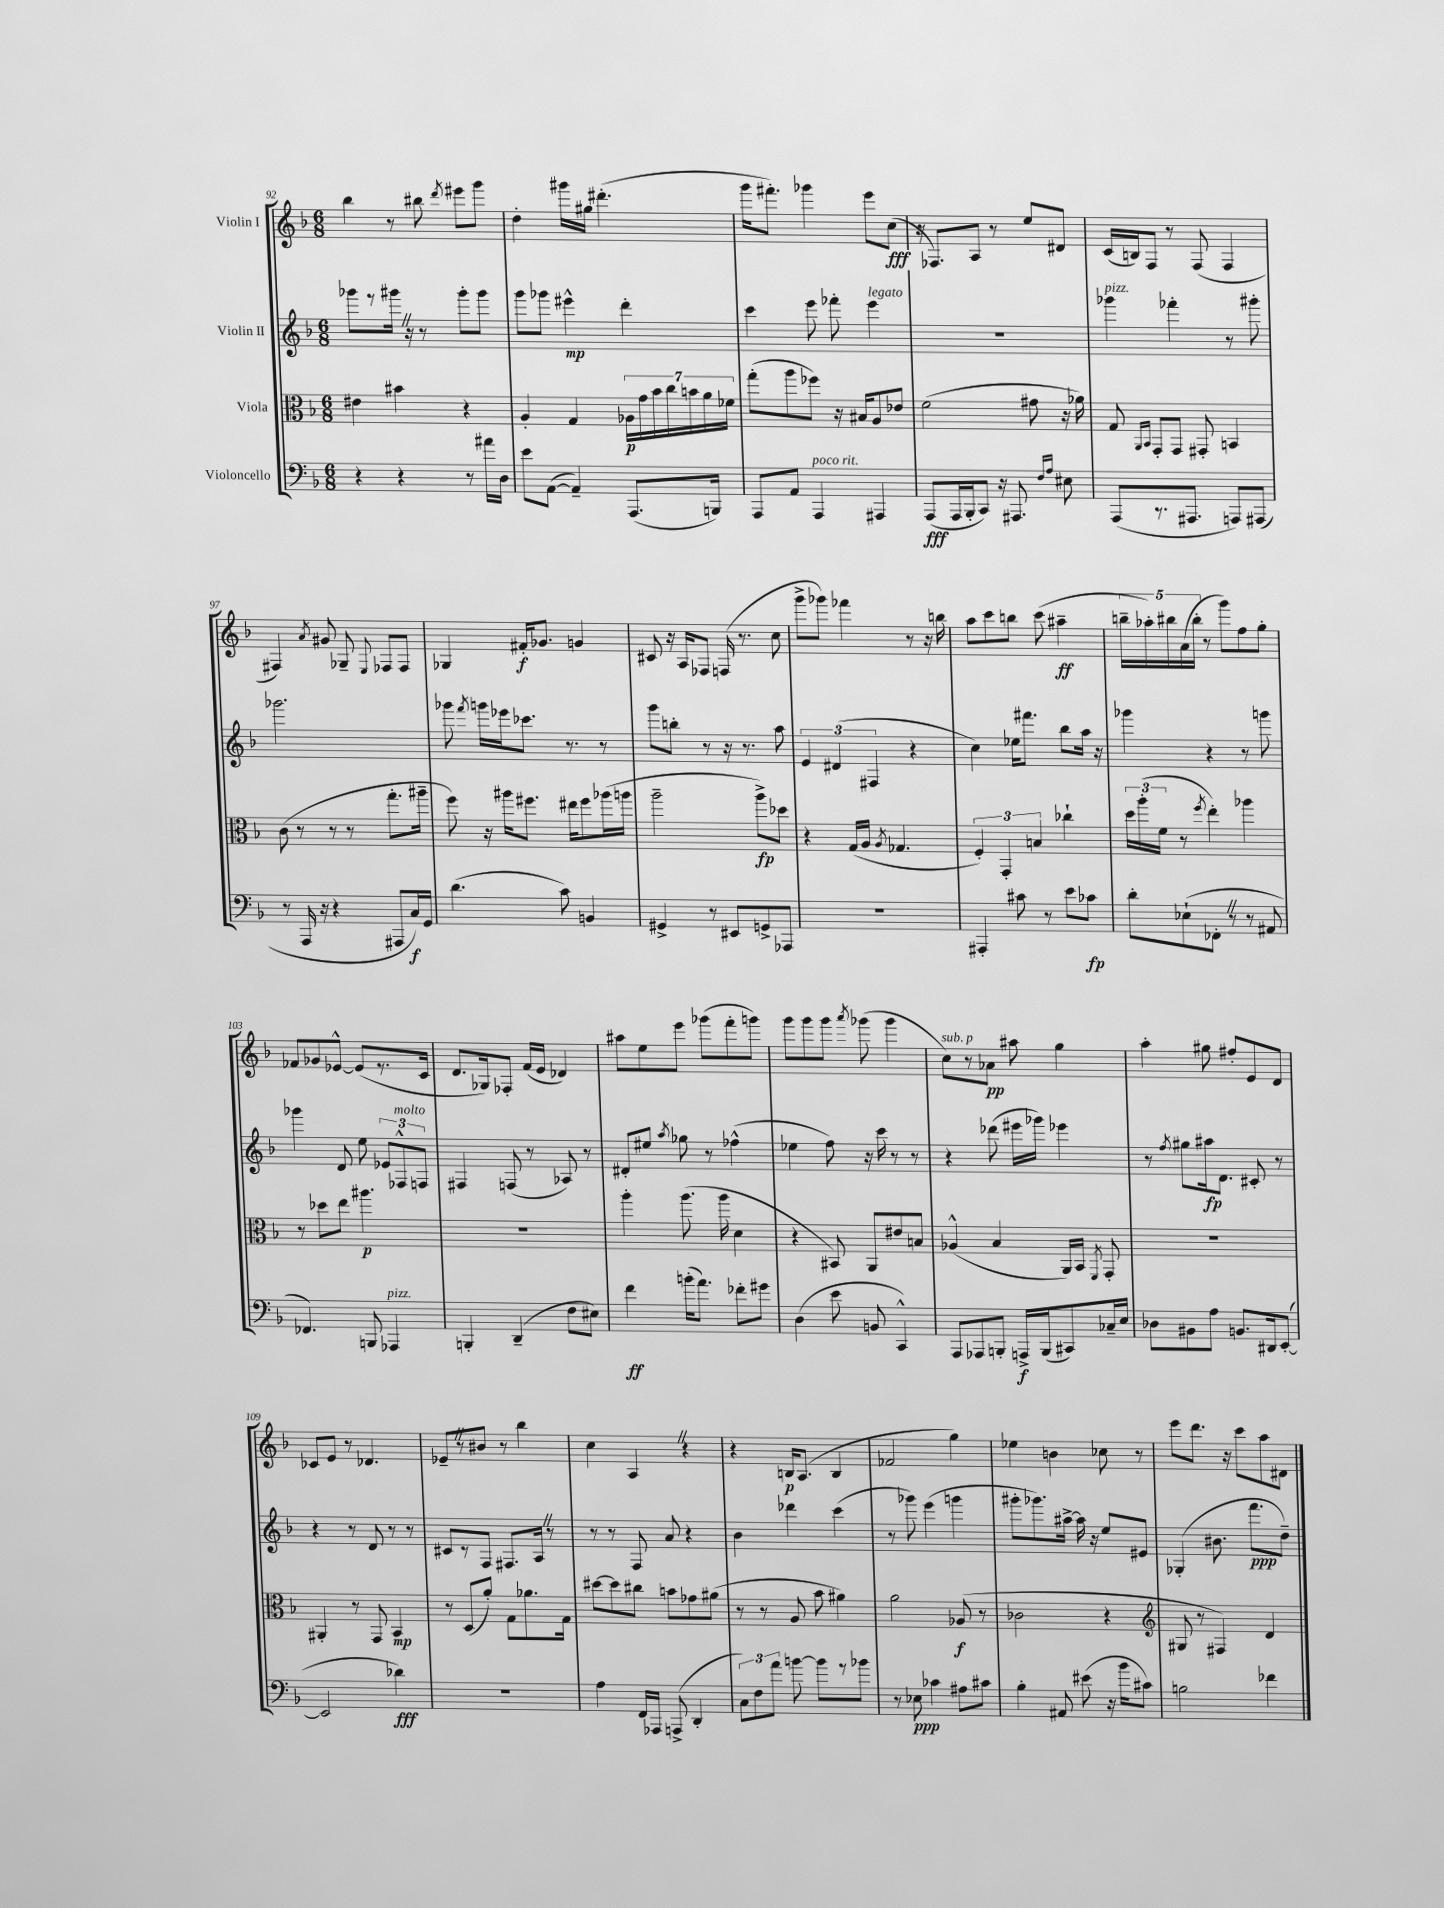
<<
\new StaffGroup <<
\new Staff = "s0" \with { instrumentName = "Violin I" } {
    \clef treble \key f \major \numericTimeSignature \time 6/8
    \autoBeamOff bes''4 r8 bis''8 \acciaccatura { d'''8 } eis'''8[ g'''8] |
    d''4-. gis'''16[ gis''16] dis'''4.-.( |
    g'''16[ fis'''8.]-.) ges'''4 e'''8[ c''8]\fff( |
    r16 fes8.[) a8] r8 e''8[ dis'8] |
    c'16[( b16) f8] r8 f8( f4 |
    fis4) \acciaccatura { a'8 } gis'8 ges8-- \appoggiatura { e8 } fes8[ fes8] |
    ges4 fis'16[-.\f ges'8.] g'4 |
    cis'8 r16 a16[ fes8] f16( r8. c''8 |
    g'''8[-> ges'''8]) fes'''4 r8 r16 b''16 |
    a''8[ c'''8 b''8] c'''8( ais''4--\ff |
    \tuplet 5/4 { b''16[-- aes''16-.) bis''16 a'16( bis''16]-. } r8 g'''8[) f''8 g''8]-. |
    fes'8[ ges'8 ees'8]~-^ ees'8[( r8. c'16] |
    d'8.[ ges16) fes8]-. f'16[( e'16] des'4) |
    ais''8[ e''8 e'''8] ges'''8[( f'''8-. g'''8]) |
    g'''8[ g'''8 g'''8] \acciaccatura { a'''8 } ges'''8( ges'''4 |
    c''8[^\markup { \italic "sub. p" }) r8 aes'8]\pp ais''8 g''4 |
    a''4-. gis''8 fis''8[-. e'8 d'8] |
    ces'8[ e'8] r8 des'4. |
    ees'8[-- \once \override BreathingSign.text = \markup { \musicglyph "scripts.caesura.straight" } \breathe r8 bis'8] r8 bes''4 |
    c''4 a4 \once \override BreathingSign.text = \markup { \musicglyph "scripts.caesura.straight" } \breathe r4 |
    r4 b16[\p a8.]( b4 |
    fes'2 g''4) |
    ees''4 b'4 ces''8 r8 |
    e'''8[ d'''8.] r16 c'''8[ a''8 dis'8] \bar "|." |
}
\new Staff = "s1" \with { instrumentName = "Violin II" } {
    \clef treble \key f \major \numericTimeSignature \time 6/8
    \autoBeamOff ges'''8[ r8 gis'''16] \once \override BreathingSign.text = \markup { \musicglyph "scripts.caesura.straight" } \breathe r16 r8 gis'''8[-. gis'''8] |
    g'''8[ ges'''8] eis'''4-^\mp d'''4-. |
    c'''4 e'''8 fes'''8-. e'''4^\markup { \italic "legato" } |
    R2. |
    ges'''4^\markup { \italic "pizz." } fes'''4-. r8 gis'''8-. |
    ges'''2. |
    ges'''8 \acciaccatura { f'''8 } g'''16[ ees'''16 ces'''8.] r8. r8 |
    g'''8[ b''8]-. r8 r16 r8. a''8 |
    \tuplet 3/2 { e'4 dis'4( fis4 } r4 |
    c''4) ees''16[ fis'''8.] bes''8[ a''16] r16 |
    ges'''4 r4 r8 g'''8 |
    ges'''4 d'8 e''8 \tuplet 3/2 { ees'8[ fes8-^^\markup { \italic "molto" } f8] } |
    fis4 f8( r8 aes8) r8 |
    dis'8[-. eis''8] \acciaccatura { a''8 } ges''8 r8 fes''4-^( |
    ees''4 f''8) r16 c'''16 r8 r8 |
    r4 des'''8( eis'''16[ ges'''16]) ees'''4 |
    r8 \acciaccatura { f''8 } gis''8[ ais''16\fp d'8.] cis'8-. r8 |
    r4 r8 d'8 r8 r8 |
    cis'8[ r8 f8] fis8.[ a16] \once \override BreathingSign.text = \markup { \musicglyph "scripts.caesura.straight" } \breathe r8 |
    r8 r8 f8 a'8 r4 |
    bes'4 des'''4 c'''4( |
    r8 ges'''8) e'''4( g'''4 |
    gis'''8[-. ges'''8.) ais''16]~-> ais''16 r16 e''8[ eis'8] |
    ges4-.( bis'8. f'''8.[\ppp d''8]--) \bar "|." |
}
\new Staff = "s2" \with { instrumentName = "Viola" } {
    \clef alto \key f \major \numericTimeSignature \time 6/8
    \autoBeamOff eis'4 bis'4 r4 |
    a4-. g4 \tuplet 7/4 { aes16[\p g'16 bes'16 c''16 b'16 a'16 fes'16] } |
    g''8[-.( a''8 fes''8]) r16 bis16[ a8 ees'8] |
    f'2( gis'8 r16 aes'16) |
    g8 \grace { a,16[ bes,16] } g,8[-. g,8] gis,8-. b,4 |
    c'8( r8 r8 r8 g''8.[-. ais''16]-- |
    f''8) r16 ais''16[ fis''8.] eis''16[ fis''8 aes''16( a''16] |
    a''2-- a''8[->\fp) des''8] |
    r4 g16[( a16] \acciaccatura { a8 } ges4. |
    \tuplet 3/2 { f4-.) g,4-. b4 } ces''4-! |
    \tuplet 3/2 { d''16[ a''16-.( f'16] } r8 \acciaccatura { f''8 } e''4-.) aes''4 |
    r8 des''8[ e''8] ais''4.\p |
    R2. |
    a''4-. a''8.( a''16 d'4 |
    r4 bis,8) a,8[ eis'8 b8] |
    aes4-^( bes4 a,16[) bes,16] \acciaccatura { f,8 } g,8-. |
    R2. |
    ais,4-. r8 g,8 bes,4\mp |
    r8 d8[( a'8]-.) g8[ aes'8. g16] |
    dis''8[~ dis''8 cis''8] b'8[ ges'8 ais'8]( |
    r8 r8 a8 bes'8 ais'4) |
    a'2 aes8\f( r8 |
    ces'2 r4 |
    \clef treble gis8 r8 fis4) d'4 \bar "|." |
}
\new Staff = "s3" \with { instrumentName = "Violoncello" } {
    \clef bass \key f \major \numericTimeSignature \time 6/8
    \autoBeamOff r4 r4 r8 ais'16[ d16] |
    e'8[ a,8]~( a,4--) a,,8.[( b,,16]) |
    a,,8[ a,8] a,,4^\markup { \italic "poco rit." } ais,,4 |
    a,,8[\fff( a,,16 bes,,16-. c,8]) r16 ais,,8. \grace { f16[ a16] } eis8 |
    a,,8[( r8. ais,,8.] a,,8[) ais,,8]( |
    r8 a,,16 r16 r4 ais,,8[ c16\f) g,16] |
    d'4.( c'8) b,4 |
    gis,4-> r8 eis,8[ g,8-> aes,,8] |
    R2. |
    ais,,4-. cis'8 r8 e'8[ ces'8]\fp |
    d'8[-. ees8-!( fes,8]-. \once \override BreathingSign.text = \markup { \musicglyph "scripts.caesura.straight" } \breathe r8 r8 ais,8 |
    fes,4.) b,,8 aes,,4^\markup { \italic "pizz." } |
    b,,4-. d,4--( f8[ eis8]) |
    f'4\ff b'16[-.( a'8.]) fes'8[-. gis'8] |
    d4( e'8 b,8 c,4-^) |
    a,,8[ aes,,8 b,,8]-. a,,16[->\f b,,16( cis,8) ces16-- e16] |
    des8[ bis,8 a8] b,8.[ dis,16 e,8]~-.( |
    e,2 des'4\fff) |
    R2. |
    a4 f,16[ aes,,16] a,,8->( d,4-. |
    \tuplet 3/2 { c8[) f8 a'8] } b'8~ b'8[ r8 bes'8] |
    r8 ees8\ppp ces'4 ais8[ cis'8] |
    bes4-. ais,8 eis'8( r16 bes'16[ cis'8]) |
    b2 fes'4 \bar "|." |
}
>>
>>
\layout { \context { \Score currentBarNumber = #92 } }
